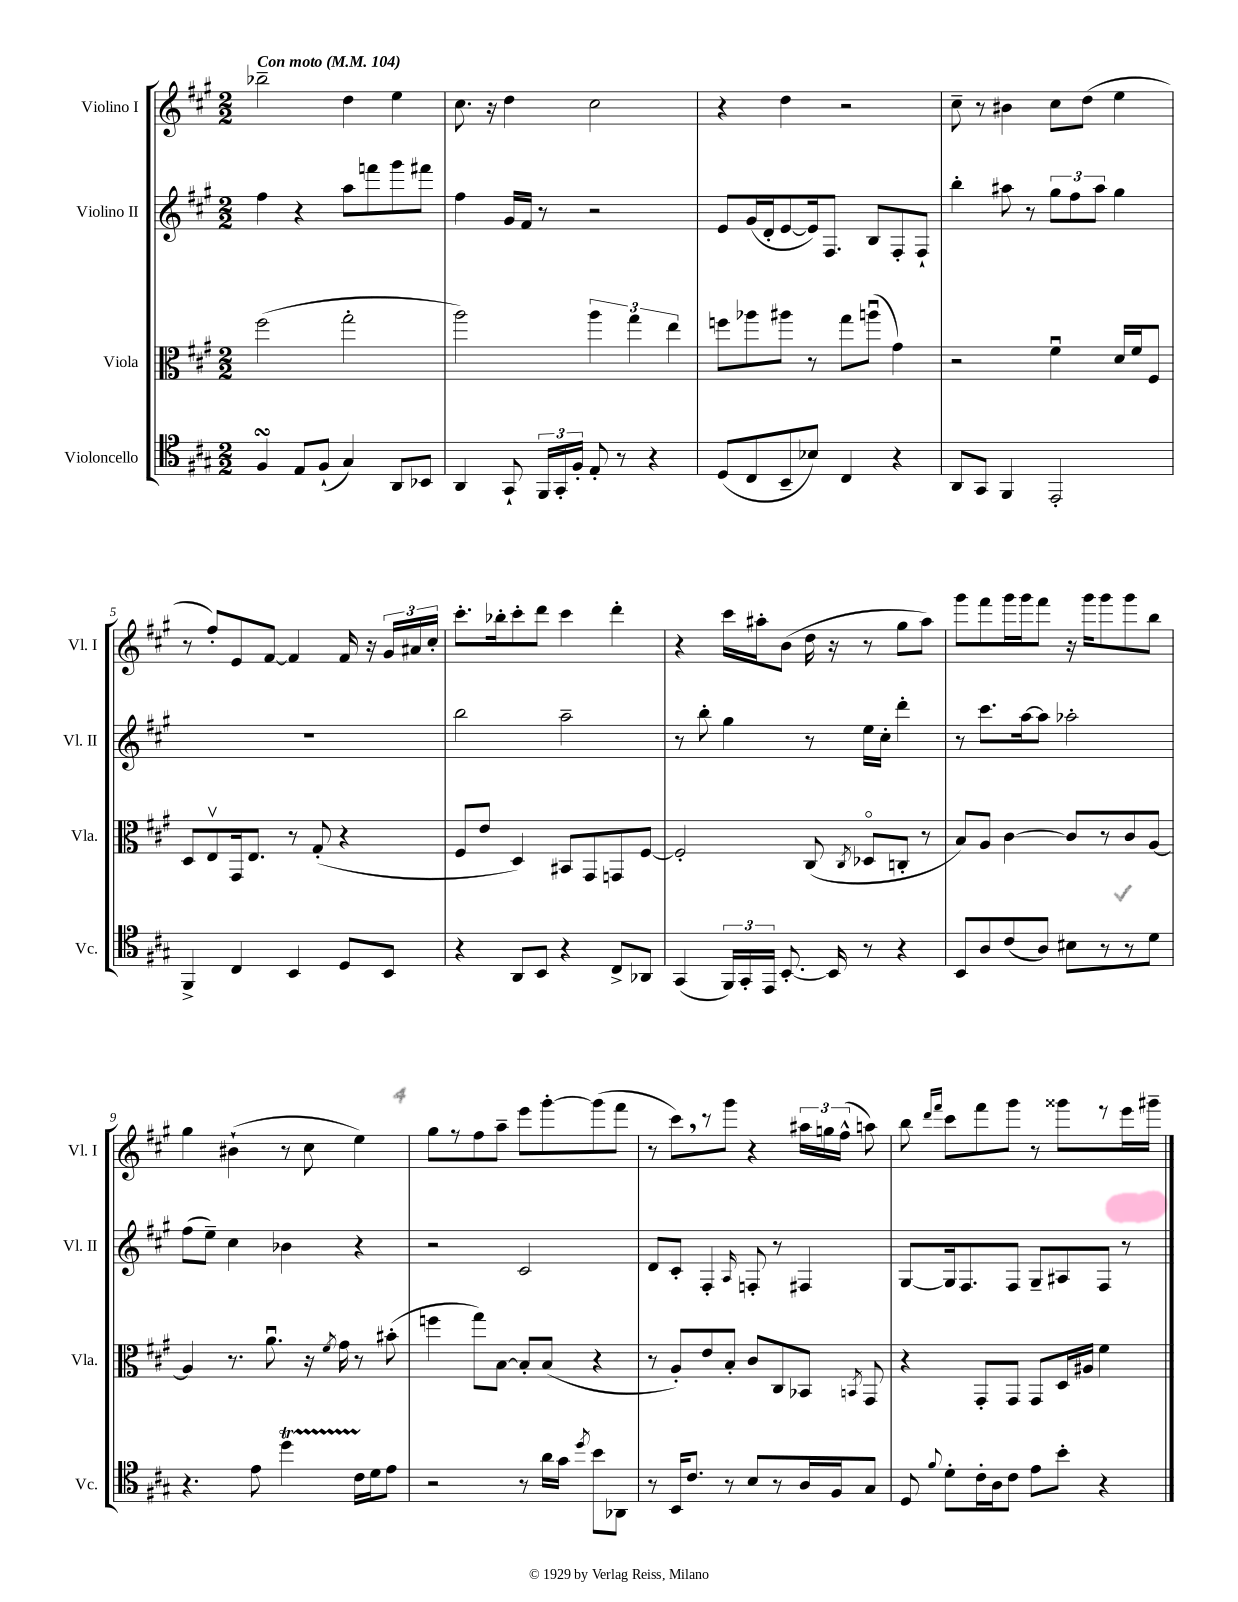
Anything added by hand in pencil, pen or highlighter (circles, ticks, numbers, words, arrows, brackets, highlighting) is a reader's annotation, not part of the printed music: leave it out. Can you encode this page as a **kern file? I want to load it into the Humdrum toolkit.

**kern	**kern	**kern	**kern
*part4	*part3	*part2	*part1
*staff4	*staff3	*staff2	*staff1
*I"Violoncello	*I"Viola	*I"Violino II	*I"Violino I
*I'Vc.	*I'Vla.	*I'Vl. II	*I'Vl. I
*clefC4	*clefC3	*clefG2	*clefG2
*k[f#c#g#]	*k[f#c#g#]	*k[f#c#g#]	*k[f#c#g#]
*M2/2	*M2/2	*M2/2	*M2/2
*MM104	*MM104	*MM104	*MM104
=1	=1	=1	=1
!	!	!	!LO:TX:a:B:t=Con moto
4F#sSSS/	(2ff#\	4ff#\	2bb-X~\
8E/L	.	4r	.
(8F#`/J	.	.	.
4G#/)	2gg#'\	8aa\L	4dd\
.	.	8fffn\	.
8AA/L	.	8ggg#\	4ee\
8BB-X/J	.	8fff#X\J	.
=2	=2	=2	=2
4AA/	2aa\)	4ff#\	8.cc#\
.	.	.	16r
8GG#`/	.	16g#/LL	4dd\
.	.	16f#/JJ	.
24FF#/LL	.	8r	.
24GG#'/	.	.	.
24F#'/JJ	.	.	.
8E'/	6aa\	2r	2cc#\
8r	.	.	.
.	6gg#\	.	.
4r	.	.	.
.	6ee\	.	.
=3	=3	=3	=3
(8D/L	8ffn\L	8e/L	4r
8C#/	8aa-X\	(16g#/L	.
.	.	16d'/J	.
8BB~/	8aa#X\J	[8e/	4dd\
8B-X/J)	8r	16e/k])	.
.	.	8.F#/J	.
4C#/	8gg#\L	.	2r
.	(8aanu\J	8B/L	.
4r	4g#\)	8F#'/	.
.	.	8F#`/J	.
=4	=4	=4	=4
8AA/L	2r	4bb'\	8cc#~\
8GG#/J	.	.	8r
4FF#/	.	8aa#X\	4b#X\
.	.	8r	.
2EE'/	4f#u\	12gg#\L	8cc#\L
.	.	12ff#\	.
.	.	.	(8dd\J
.	.	12aa#\J	.
.	16d/LL	4gg#\	4ee\
.	16f#/J	.	.
.	8F#/J	.	.
!!LO:LB:g=z
=5	=5	=5	=5
4FF#^/	8D/L	1r	8r
.	8Ev/	.	8ff#'/L)
4C#/	16GG#/k	.	8e/
.	8.E/J	.	.
.	.	.	[8f#/J
4BB/	8r	.	4f#/]
.	(8G#'/	.	.
8D/L	4r	.	16f#/
.	.	.	16r
8BB/J	.	.	24g#/LL
.	.	.	24a#X/
.	.	.	24cc#'/JJ
=6	=6	=6	=6
4r	8F#/L	2bb\	8.ccc#'\L
.	8e/J	.	.
.	.	.	16bb-X'\k
8AA/L	4D/)	.	8ccc#'\
8BB/J	.	.	8ddd\J
4r	8BB#X/L	2aa~\	4ccc#\
.	8GG#/	.	.
8C#^/L	8GGn/	.	4ddd'\
8AA-X/J	[8F#/J	.	.
=7	=7	=7	=7
(4GG#/	2F#'/]	8r	4r
.	.	8bb'\	.
24FF#/LL)	.	4gg#\	16ccc#\LL
24GG#'/	.	.	.
.	.	.	16aa#X'\J
24EE/JJ	.	.	.
[8.BB'/	.	.	(8b\J
.	(8C#/	8r	16dd\
16BB/]	.	.	16r
.	8qC#/	.	.
8r	8D-X/L	16ee\LL	8r
.	.	16cc#'\JJ	.
4r	8Cn'/J	4ddd'\	8gg#\L
.	8r	.	8aa#\J)
=8	=8	=8	=8
8BB/L	8B/L)	8r	8ggg#\L
8A/	8A/J	8.ccc#\L	8fff#\
(8c#/	[4c#\	.	16ggg#\L
.	.	[16aa\k	16ggg#\J
8A/J)	.	8aa\J]	8fff#\J
8B#X\L	8c#/L]	2aa-X'\	16r
.	.	.	16ggg#\KL
8r	8r	.	8ggg#\
8r	8c#/	.	8ggg#\
8d\J	[8A/J	.	8bb\J
!!LO:LB:g=z
=9	=9	=9	=9
4.r	4A/]	(8ff#\L	4gg#\
.	.	8ee~\J)	.
.	8.r	4cc#\	(4b#X`\
8e\	.	.	.
.	8.au\	.	.
4ddT\	.	4b-X\	8r
.	16r	.	8cc#\
.	8qf#/	.	.
.	16g#\	.	.
16c#TTT\LL	8r	4r	4ee\)
16d\J	.	.	.
8e\J	(8b#X'\	.	.
=10	=10	=10	=10
2r	4ffn\	2r	8gg#\L
.	.	.	8r
.	8gg#\L)	.	8ff#\
.	[8B\J	.	8aa~\J
8r	8B'/L]	2c#/	8eee\L
16a\LL	(8B/J	.	[8ggg#'\
16g#\JJ	.	.	.
8qdd/	.	.	.
8b\L	4r	.	(8ggg#\]
8AA-X\J	.	.	8fff#\J
=11	=11	=11	=11
8r	8r	8d/L	8r
16BB/KL	8A'/L)	8c#'/J	8ccc#,\L)
8.c#/J	.	.	.
.	8e/	4F#'/	8r
8r	8B'/J	.	8ggg#\J
.	.	16qqA/	.
8B/L	8c#/L	8Fn'/	4r
8r	8C#/	8r	.
16A/L	8BB-X/J	4F#X/	24aa#X\LL
.	.	.	24ggn\
16F#/J	.	.	.
.	.	.	(24ff#^^\JJ
.	8qBBn/	.	.
8G#/J	8GG#/	.	8aan\)
=12	=12	=12	=12
8D/	4r	[8G#/L	8bb\
.	.	.	16qqddd/LL
8qqf#/	.	.	16qqfff#/JJ
8d'\L	.	16G#/k]	8ccc#\L
.	.	8.F#/	.
16c#'\L	8GG#'/L	.	8fff#\
16A\J	.	.	.
8c#\J	8GG#/J	8F#/J	8ggg#\J
8e\L	8GG#/L	8G#~/L	8r
8b'\J	16D/L	8A#X/	8ggg##X\L
.	16A#X/JJ	.	.
4r	4f#\	8F#/J	8r
.	.	8r	16eee\L
.	.	.	16ggg#X~\JJ
==	==	==	==
*-	*-	*-	*-
